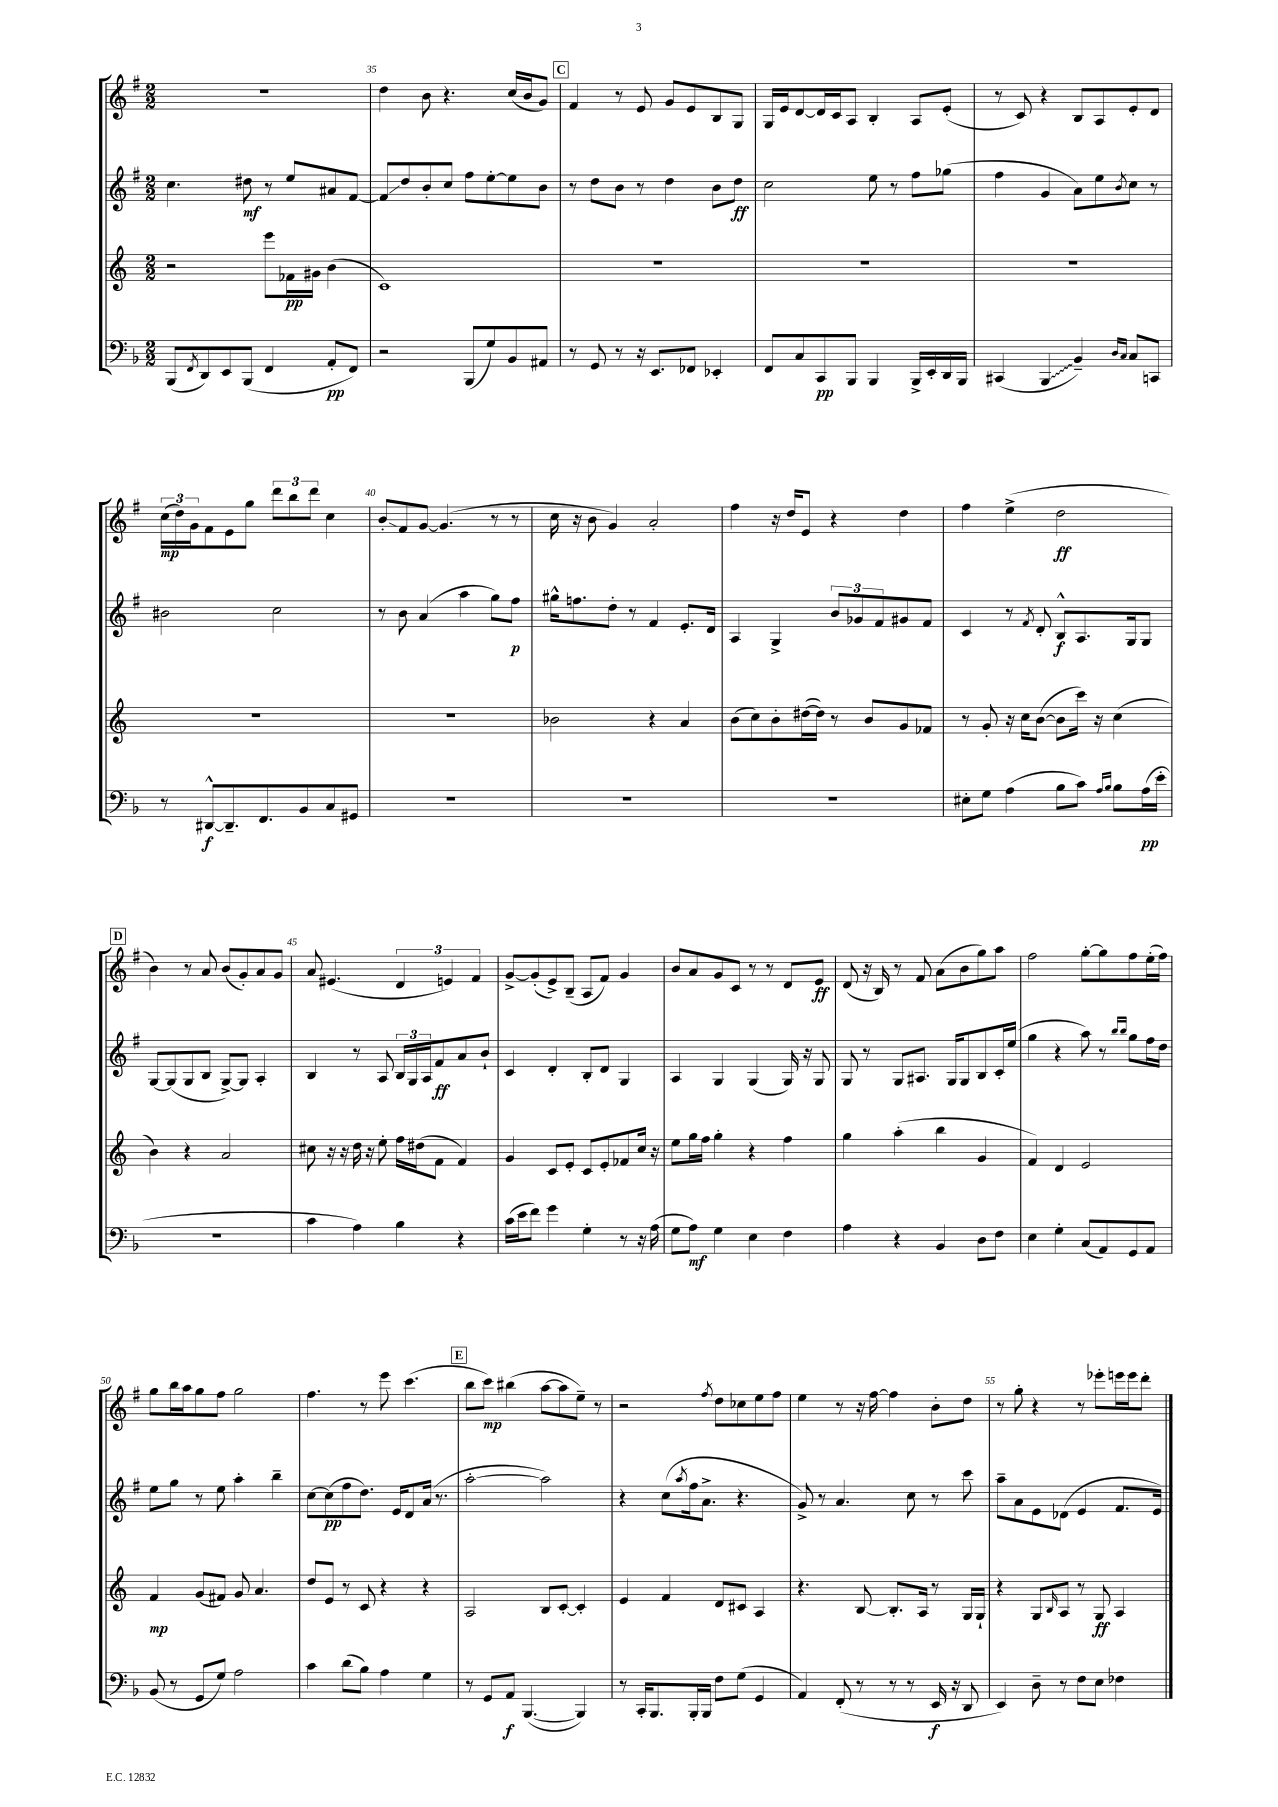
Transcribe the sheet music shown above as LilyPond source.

<<
\new StaffGroup <<
\new Staff = "s0" {
    \clef treble \key g \major \numericTimeSignature \time 2/2
    R1 |
    d''4 b'8 r4. c''16( b'16 g'8) |
    \mark \markup { \box "C" } fis'4 r8 e'8 g'8 e'8 b8 g8 |
    g16 e'16 d'8~ d'16 c'16 a8 b4-. a8 e'8-.( |
    r8 c'8) r4 b8 a8 e'8-. d'8 |
    \tuplet 3/2 { c''16\mp( d''16) g'16 } fis'8 e'8 g''8 \tuplet 3/2 { d'''8 b''8 d'''8 } c''4 |
    b'8-.\glissando fis'8 g'8~ g'4.( r8 r8 |
    c''16 r16 b'8 g'4) a'2-. |
    fis''4 r16 d''16 e'8 r4 d''4 |
    fis''4 e''4->( d''2\ff |
    \mark \markup { \box "D" } b'4) r8 a'8 b'8( g'8-.) a'8 g'8 |
    a'8 eis'4.( \tuplet 3/2 { d'4 e'4) fis'4 } |
    g'8~-> g'8-.( e'8->) b8--( a8 fis'8) g'4 |
    b'8 a'8 g'8 c'8 r8 r8 d'8 e'8\ff |
    d'8( r16 b16) r8 fis'8 a'8( b'8 g''8) a''8 |
    fis''2 g''8~-. g''8 fis''8 e''16-.( fis''16) |
    g''8 b''16 a''16 g''8 fis''8 g''2 |
    fis''4. r8 e'''8 c'''4.( |
    \mark \markup { \box "E" } b''8 c'''8\mp) bis''4( a''8~ a''8 e''8--) r8 |
    r2 \acciaccatura { fis''8 } d''8 ces''8 e''8 fis''8 |
    e''4 r8 r16 fis''16~ fis''4 b'8-. d''8 |
    r8 g''8-. r4 r8 ees'''8-. e'''16 e'''16 d'''8-. \bar "|." |
}
\new Staff = "s1" {
    \clef treble \key g \major \numericTimeSignature \time 2/2
    c''4. dis''8\mf r8 e''8 ais'8 fis'8~ |
    fis'8\glissando d''8 b'8-. c''8 fis''8 e''8~-. e''8 b'8 |
    \mark \markup { \box "C" } r8 d''8 b'8 r8 d''4 b'8 d''8\ff |
    c''2 e''8 r8 fis''8 ges''8( |
    fis''4 g'4 a'8) e''8 \acciaccatura { b'8 } c''8 r8 |
    bis'2 c''2 |
    r8 b'8 a'4( a''4 g''8) fis''8\p |
    gis''16-^ f''8. d''8-. r8 fis'4 e'8.-. d'16 |
    a4 g4-> \tuplet 3/2 { b'8 ges'8 fis'8 } gis'8 fis'8 |
    c'4 r8 \acciaccatura { fis'8 } d'8-. b8-^\f a8. g16 g8 |
    \mark \markup { \box "D" } g8~ g8( g8 b8 g8~->) g8 a4-. |
    b4 r8 a8 \tuplet 3/2 { b16 g16 a16 } fis'8\ff a'8 b'8-! |
    c'4 d'4-. b8-. d'8 g4 |
    a4 g4 g4( g16) r16 g8 |
    g8 r8 g8 ais8. g16 g8 b8 c'16-. e''16( |
    g''4 r4 a''8) r8 \grace { b''16 b''16 } g''8 fis''16 d''16 |
    e''8 g''8 r8 e''8 a''4-. b''4-- |
    c''8~ c''8\pp( fis''8 d''8.) e'16 d'8 a'16( r8. |
    \mark \markup { \box "E" } a''2~-. a''2) |
    r4 c''8( \acciaccatura { a''8 } fis''16 a'8.-> r4. |
    g'8->) r8 a'4. c''8 r8 c'''8 |
    a''8-- a'8 e'8 des'8( e'4 fis'8. e'16) \bar "|." |
}
\new Staff = "s2" {
    \clef treble \key c \major \numericTimeSignature \time 2/2
    r2 e'''8 fes'16\pp gis'16 b'4( |
    c'1) |
    \mark \markup { \box "C" } R1 |
    R1 |
    R1 |
    R1 |
    R1 |
    bes'2 r4 a'4 |
    b'8( c''8) b'8-. dis''16~( dis''16) r8 b'8 g'8 fes'8 |
    r8 g'8-. r16 c''16 b'8~( b'8 c'''16) r16 c''4( |
    \mark \markup { \box "D" } b'4) r4 a'2 |
    cis''8 r16 r16 d''16 r16 e''8-. f''16 dis''16( f'8 f'4) |
    g'4 c'8 e'8-. c'8 e'8-. fes'8 c''16 r16 |
    e''8 g''16 f''16 g''4-. r4 f''4 |
    g''4 a''4-.( b''4 g'4 |
    f'4) d'4 e'2 |
    f'4\mp g'8( fis'8) g'8 a'4. |
    d''8 e'8 r8 c'8 r4 r4 |
    \mark \markup { \box "E" } a2 b8 c'8~-. c'4-. |
    e'4 f'4 d'8 cis'8 a4 |
    r4. b8~ b8.-. a16 r8 g16 g16-! |
    r4 g8 \grace { b16 } a8 r8 g8\ff a4 \bar "|." |
}
\new Staff = "s3" {
    \clef bass \key f \major \numericTimeSignature \time 2/2
    bes,,8( \acciaccatura { f,8 } d,8) e,8 bes,,8( f,4 a,8-.\pp f,8) |
    r2 bes,,8( g8) bes,8 ais,8 |
    \mark \markup { \box "C" } r8 g,8 r8 r16 e,8. fes,8 ees,4-. |
    f,8 c8 c,8\pp bes,,8 bes,,4 bes,,16-> e,16-. d,16 bes,,16 |
    cis,4( \once \override Glissando.style = #'zigzag bes,,4\glissando bes,4--) \grace { d16 c16 } c8 c,8 |
    r8 dis,8~-^\f dis,8.-- f,8. bes,8 c8 gis,8 |
    R1 |
    R1 |
    R1 |
    eis8-. g8 a4( bes8 c'8) \grace { a16 bes16 } bes8 a16\pp( e'16-. |
    \mark \markup { \box "D" } R1 |
    c'4 a4) bes4 r4 |
    c'16( e'16 f'8) g'4 g4-. r8 r16 a16( |
    g8 a8\mf) g4 e4 f4 |
    a4 r4 bes,4 d8 f8 |
    e4 g4-. c8( a,8) g,8 a,8 |
    bes,8( r8 g,8 g8) a2 |
    c'4 d'8( bes8) a4 g4 |
    \mark \markup { \box "E" } r8 g,8 a,8\f bes,,4.~( bes,,4) |
    r8 c,16-. bes,,8. bes,,16-. bes,,16 f8 g8( g,4 |
    a,4) f,8-.( r8 r8 r8 e,16\f r16 d,8 |
    e,4) d8-- r8 f8 e8 fes4 \bar "|." |
}
>>
>>
\layout { \context { \Score currentBarNumber = #34 \override BarNumber.break-visibility = ##(#f #t #t) barNumberVisibility = #(every-nth-bar-number-visible 5) } }
